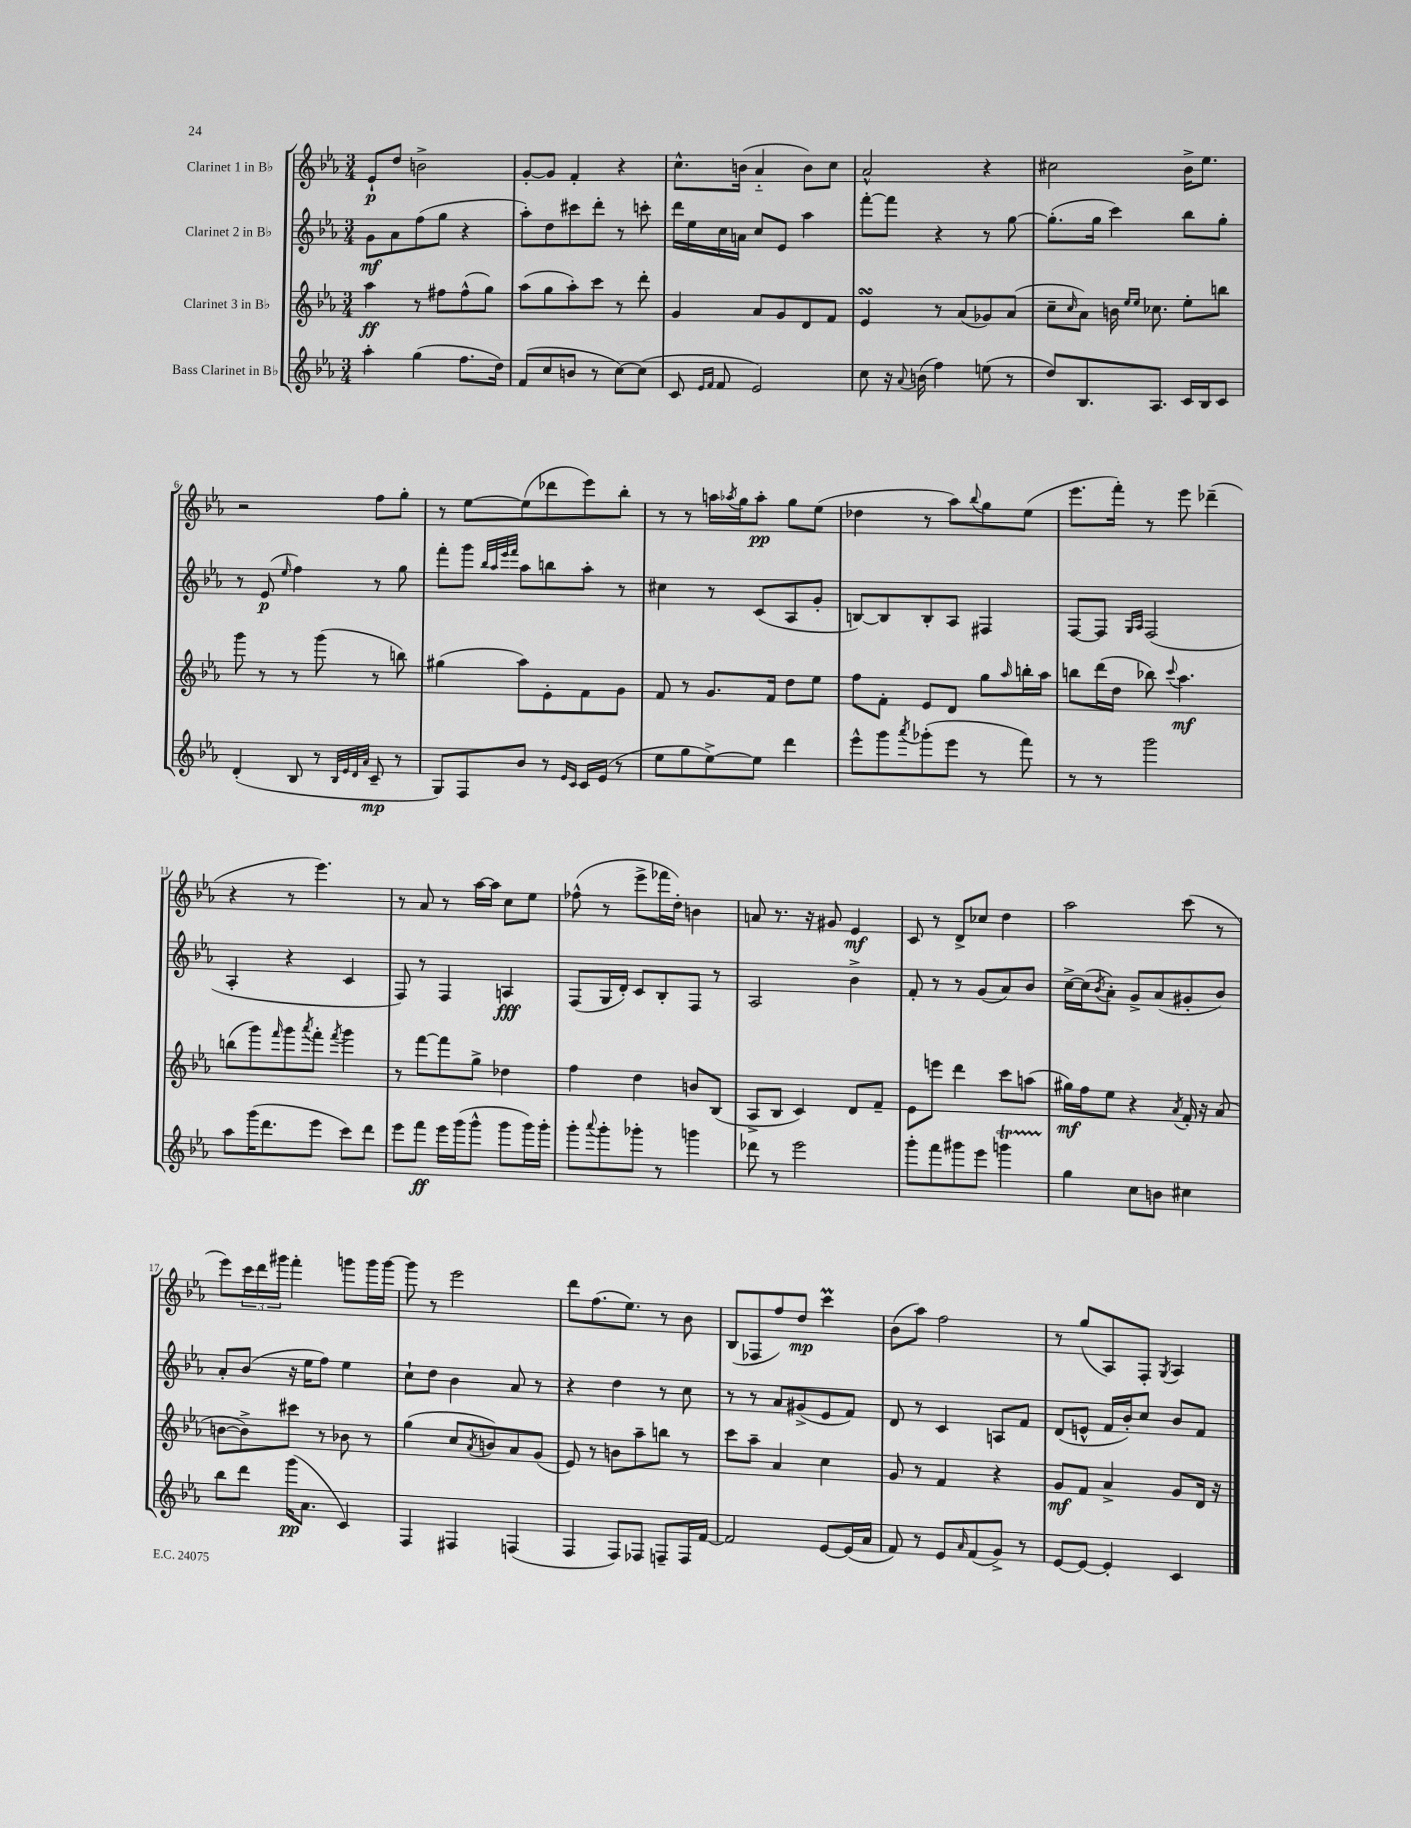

**kern	**kern	**kern	**kern
*staff4	*staff3	*staff2	*staff1
*clefG2	*clefG2	*clefG2	*clefG2
*k[b-e-a-]	*k[b-e-a-]	*k[b-e-a-]	*k[b-e-a-]
*M3/4	*M3/4	*M3/4	*M3/4
4aa-'\	4aa-\	8g\L	8e-`/L
.	.	8a-\	8dd/J
(4gg\	8r	(8ff\	2b^\
.	8ff#\L	8gg\J	.
8.ff\L	(8ff#^^\	4r	.
.	8gg\J)	.	.
16dd\Jk)	.	.	.
=	=	=	=
(8f/L	(8aa-\L	8aa-'\L)	[8g'/L
8cc/	8gg\	8dd\	8g/]J
8b/J	8aa-'\)	8ccc#\	4f'/
8r	8ccc\J	8ddd'\J	.
[8cc\L)	8r	8r	4r
(8cc\]J	8ddd'\	8ccc'\	.
=	=	=	=
8c/	4g/	16ddd\LL	8.cc^^\L
.	.	16ee-\	.
16qqe-/LL	.	.	.
16qqf/JJ	.	.	.
8f/	.	16cc\	.
.	.	16a\JJ	(16b\Jk
2e-/)	8a-/L	8cc/L	4a-'~/
.	8g/	8e-/J	.
.	8d/	4aa-\	8b\L)
.	8f/J	.	8cc\J
=	=	=	=
8cc\	4e-/	[8fff'\L	2a-^^/
16r	.	8fff\]J	.
8qqa-/	.	.	.
(16b\	.	.	.
4ff\)	8r	4r	.
.	(8a-/L	.	.
(8ee\	8g-/)	8r	4r
8r	(8a-/J	[8gg\	.
=	=	=	=
8dd/L)	8cc~\L	(8.gg'\]L	2cc#\
.	16qqcc/	.	.
8.B-/	8a-\J)	.	.
.	.	16gg\Jk	.
.	16b\	4ccc\)	.
.	16qqee-/LL	.	.
.	16qqee-/JJ	.	.
8.A-/J	8.cc-\	.	.
16c/LL	8ee-'\L	8bb-\L	16b-^\LK
16B-/J	.	.	8.ee-\J
8c/J	8bb\J	8gg'\J	.
=	=	=	=
(4d'/	8ggg\	8r	2r
.	8r	(8e-/	.
.	.	16qqee-/	.
8B-/	8r	4ff\)	.
8r	(8ggg\	.	.
32qqB-/LLL	.	.	.
32qqe-/	.	.	.
32qqd/	.	.	.
32qqa-/JJJ	.	.	.
8c~/	8r	8r	8ff\L
8r	8bb\)	8gg\	8gg'\J
=	=	=	=
8G/L)	(4gg#\	8fff'\L	8r
8F/	.	8ggg\J	[8ee-\L
.	.	32qqbb-/LLL	.
.	.	32qqaa-/	.
.	.	32qqeee-/	.
.	.	32qqfff/JJJ	.
8b-/J	8aa-\L)	8aa-\L	(8ee-\]
8r	8e-'\	8bb\	8ddd-\
16qqe-/LL	.	.	.
16qqc/JJ	.	.	.
16c/LL	8f\	8aa-'\J	8eee-\)
(16e-/JJ	.	.	.
8r	8g\J	8r	8bb-'\J
=	=	=	=
8ee-\L	8f/	4cc#\	8r
8gg\	8r	.	8r
[8ee-^\)	8.g/L	8r	16aa\LL
.	.	.	8qaa-/
.	.	.	16gg\J
8ee-\]J	.	(8c/L	8aa-'\J
.	16f/Jk	.	.
4ddd\	8dd\L	8A-/	8gg\L
.	8ee-\J	8g'/J	(8ee-\J
=	=	=	=
8eee-^^\L	8ff\L	[8B/L)	4dd-\
8ggg\	8f'\J	8B/]	.
8qaaa-/	.	.	.
(8ggg-'\	8e-/L	8B'/	8r
8eee-\J	8d/J	8A-/J	8aa-\L)
.	.	.	8qqbb-/
8r	8gg\L	4F#/	8gg\
.	16qqaa-/	.	.
8fff\)	16bb'\L	.	(8ee-\J
.	16aa-\JJ	.	.
=	=	=	=
8r	8bb\L	[8F/L	8.eee-\L
8r	(16ddd\L	8F/]J	.
.	16dd\JJ	.	16fff'\Jk)
.	.	16qqG/LL	.
.	.	16qqA-/JJ	.
2ggg\	8bb-\)	(2F/	8r
.	8qqccc/	.	.
.	4.aa-\	.	8eee-\
.	.	.	(4ddd-~\
=	=	=	=
8aa-\L	(8bb\L	4A-'/	4r
(16ggg\K	8ggg\)	.	.
8.ddd\	.	.	.
.	16qqfff/	.	.
.	8ggg\	4r	8r
.	8qaaa-/	.	.
8eee-\J	8fff'\J	.	4.eee-\)
.	8qfff/	.	.
8ccc\L)	4ggg\	4c/	.
8ddd\J	.	.	.
=	=	=	=
8eee-\L	8r	8F/)	8r
8fff\J	[8fff\L	8r	8a-/
16eee-\LL	8fff\]	4F/	8r
(16ggg\J	.	.	.
8ggg^^\J	8gg^\J	.	[16aa-\LL
.	.	.	16aa-\]JJ
8ggg\L	4dd-\	4A/	8cc\L
16ggg\L)	.	.	8ee-\J
16ggg'\JJ	.	.	.
=	=	=	=
8ggg'\L	4ff\	(8F/L	(8ff-^^\
8qqaaa-/	.	.	.
8ggg'\	.	16G/L	8r
.	.	16d'/JJ)	.
8ggg-'\J	4dd\	8c/L	8eee-^\L
8r	.	8B-'/	16fff-\L
.	.	.	16dd'\JJ)
4ggg\	8b/L	8F/J	4b\
.	(8B-/J	8r	.
=	=	=	=
8ddd-\	8A-^/L	2A-/	8a/
8r	8B-/J	.	8.r
2eee-\	4c/)	.	.
.	.	.	16r
.	.	.	8g#/
.	8d/L	4b-^\	4e-/
.	8f~/J	.	.
=	=	=	=
8ggg'\L	8e-\L	8f'/	8c/
8fff\	8eee\J	8r	8r
8ggg#\	4ddd\	8r	8d^/L
8eee-\J	.	(8g/L	8cc-/J
4ggg\	8ccc\L	8a-/)	4dd\
.	(8aa\J	8b-/J	.
=	=	=	=
4gg\	16gg#\LL)	[16cc^\LL	2aa-\
.	16ff\J	(16cc\]J	.
.	.	8qb-/	.
.	8ee-\J	8a-'\J)	.
8cc\L	4r	8g^/L	.
8b\J	.	(8a-/	.
.	8qa-/	.	.
4cc#\	16f'/	8g#'/	(8ccc\
.	16r	.	.
.	(8a-/	8b-/J)	8r
=	=	=	=
8bb-\L	[8b\L	8a-'/L	8eee-\L)
8ddd\J	8b^\])	(8b-/J	24ccc\L
.	.	.	24ddd\
.	.	.	24ggg#\JJ
(16ggg\LK	8ccc#\J	16r	4fff'\
8.a-\J	.	16ee-\LK	.
.	8r	8ff\J)	.
4c/)	8b-\	4ee-\	8ggg\L
.	8r	.	16ggg\L
.	.	.	[16ggg\JJ
=	=	=	=
4F/	(4gg\	8cc`\L	8ggg\]
.	.	8dd\J	8r
4F#/	8cc/L	4b-\	2eee-\
.	8qa-/	.	.
.	8b/)	.	.
(4F/	8a-/	8a-/	.
.	(8g/J	8r	.
=	=	=	=
4F/	8e-/)	4r	8ddd\L
.	8r	.	(8.ff\
8F/L)	8b\L	4dd\	.
.	.	.	8.ee-\J)
8F-/J	8aa-~\	.	.
8F~/L	8bb\J	8r	8r
16F/L	8r	8cc\	8b-\
[16f/JJ	.	.	.
=	=	=	=
2f/]	8ccc\L	8r	(8B-/L
.	8aa-~\J	8r	8F-/
.	4a-/	8a-/L	8ff/)
.	.	(8g#^/	8dd/J
[8e-/L	4cc\	8e-/	4ccc\
(16e-/]L	.	8f/J)	.
16a-/JJ	.	.	.
=	=	=	=
8f/)	8g/	8d/	(8b-\L
8r	8r	8r	8aa-\J)
8e-/L	4f/	4c/	2ff\
16qqa-/	.	.	.
(8f/	.	.	.
8g^/J)	4r	8A/L	.
8r	.	8f/J	.
=	=	=	=
[8e-/L	8g/L	(8d/L	8r
8e-/_J	8f/J	8e^^/J	(8gg/L
4e-'/]	4a-^/	16f/LL	8A-/)
.	.	16b-'/J)	.
.	.	8cc/J	8F'/J
.	.	.	8qG/
4c/	8g/L	8b-/L	4A-/
.	16d/Jk	8f/J	.
.	16r	.	.
==	==	==	==
*-	*-	*-	*-
